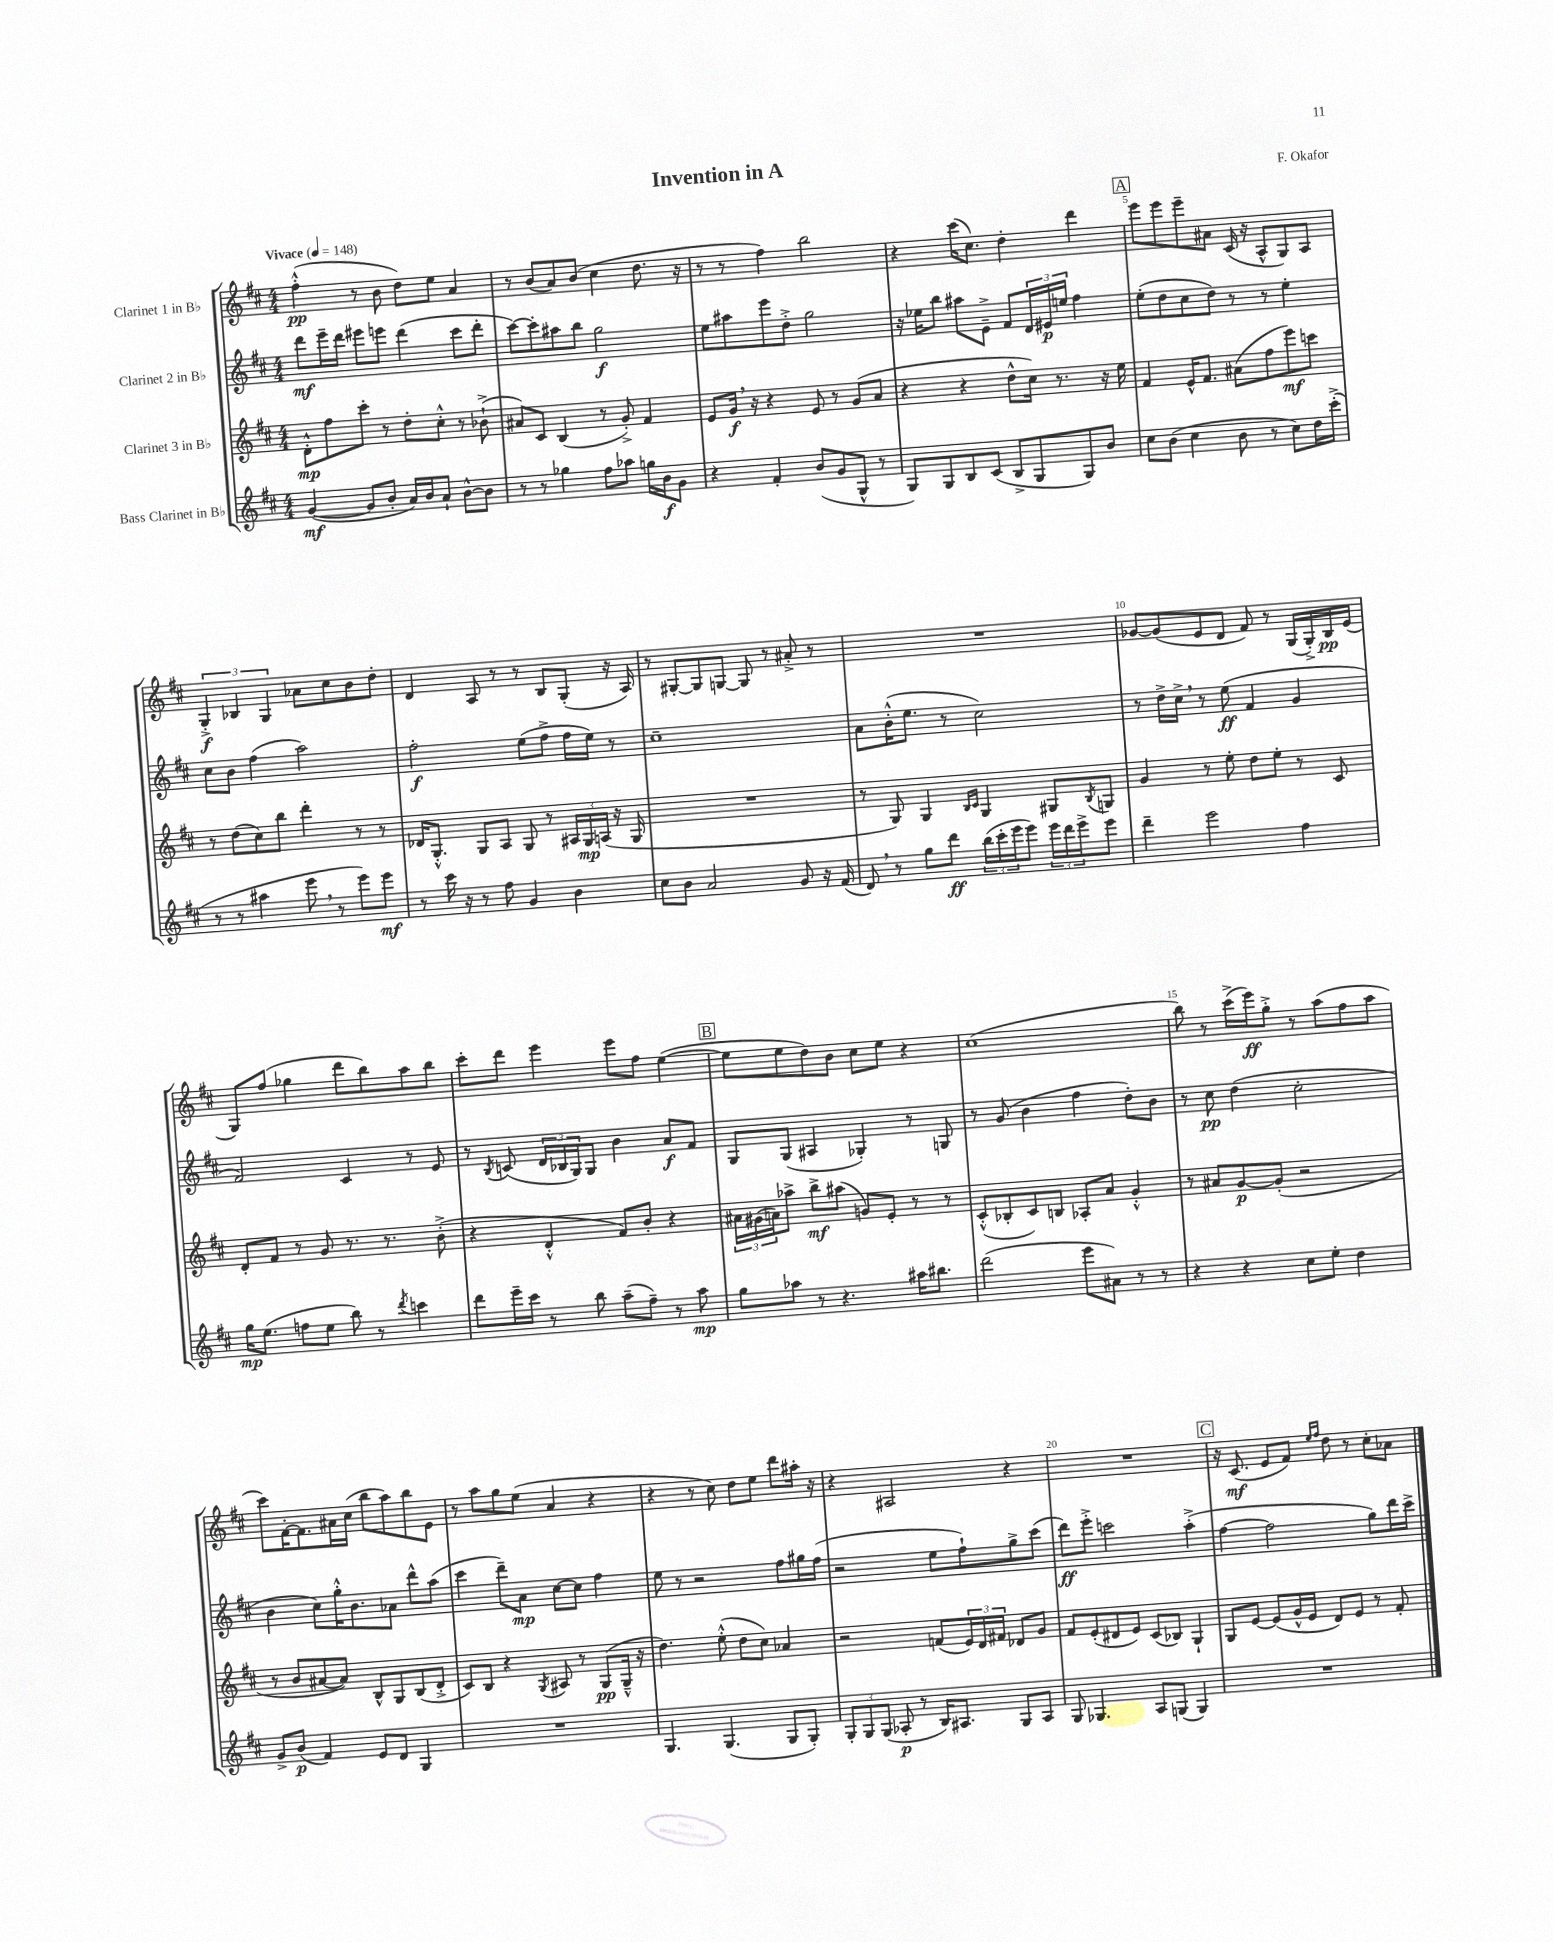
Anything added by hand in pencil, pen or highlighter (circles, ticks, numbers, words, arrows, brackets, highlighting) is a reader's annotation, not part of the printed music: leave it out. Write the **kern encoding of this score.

**kern	**dynam	**kern	**dynam	**kern	**dynam	**kern	**dynam
*part4	*part4	*part3	*part3	*part2	*part2	*part1	*part1
*staff4	*staff4	*staff3	*staff3	*staff2	*staff2	*staff1	*staff1
*I"Bass Clarinet in B♭	*	*I"Clarinet 3 in B♭	*	*I"Clarinet 2 in B♭	*	*I"Clarinet 1 in B♭	*
*clefG2	*	*clefG2	*	*clefG2	*	*clefG2	*
*k[f#c#]	*	*k[f#c#]	*	*k[f#c#]	*	*k[f#c#]	*
*M4/4	*	*M4/4	*	*M4/4	*	*M4/4	*
*MM148	*	*MM148	*	*MM148	*	*MM148	*
=1	=1	=1	=1	=1	=1	=1	=1
!	!	!	!	!	!	!LO:TX:a:B:t=Vivace	!
([4g/	mf	8d'^^\L	mp	8ddd\L	mf	(4ff#'^^\	pp
.	.	8ff#\	.	16eee~\L	.	.	.
.	.	.	.	16ddd\JJ	.	.	.
8g/L]	.	8ccc#'\J	.	8eee#X\L	.	8r	.
8b'/J	.	8r	.	8eeen\J	.	8b\	.
16a/LL)	.	8dd'\L	.	(4ddd\	.	8dd\L)	.
16b/J	.	.	.	.	.	.	.
8a`/J	.	8cc#'^^\J	.	.	.	8ee\J	.
[8b^^\L	.	8r	.	8ccc#\L	.	4a/	.
8b\J]	.	(8b-X`^\	.	8ddd'\J	.	.	.
=2	=2	=2	=2	=2	=2	=2	=2
8r	.	8a#X/L)	.	[8ccc#\L)	.	8r	.
8r	.	8c#/J	.	8ccc#'\]	.	(8b/L	.
4gg-X\	.	(4B/	.	8aa#X\	.	8a/)	.
.	.	.	.	8bb\J	.	(8b/J	.
8ff#\L	.	8r	.	2gg\	f	4cc#\	.
8aa-X\J	.	8g'^/)	.	.	.	.	.
16ggn\LL	.	4f#/	.	.	.	8.dd\	.
16b\J	f	.	.	.	.	.	.
8g\J	.	.	.	.	.	.	.
.	.	.	.	.	.	16r	.
=3	=3	=3	=3	=3	=3	=3	=3
4r	.	8e/L	.	8ee\L	.	8r	.
.	.	16g,/Jk	f	8aa#X\	.	8r	.
.	.	16r	.	.	.	.	.
4f#'/	.	4r	.	8eee\	.	4ff#\)	.
.	.	.	.	8dd'^\J	.	.	.
(8b/L	.	8e/	.	2gg\	.	2bb\	.
8g/	.	8r	.	.	.	.	.
8G^^/J	.	(8g/L	.	.	.	.	.
8r	.	8a/J	.	.	.	.	.
=4	=4	=4	=4	=4	=4	=4	=4
8G/L)	.	4r	.	16r	.	4r	.
.	.	.	.	16ee-X\KL	.	.	.
8G/	.	.	.	8bb\J	.	.	.
8B/	.	4r	.	8aa#X\L	.	(16ccc#\KL	.
.	.	.	.	.	.	8.cc#\J)	.
(8c#/J	.	.	.	8e~^\J	.	.	.
8B^/L	.	8dd^^\L	.	8f#/L	.	4dd'\	.
8G/	.	16cc#\Jk)	.	24d/L	.	.	.
.	.	.	.	24e#X/	p	.	.
.	.	8.r	.	.	.	.	.
.	.	.	.	24een/JJ	.	.	.
8G/)	.	.	.	4ff#\	.	4ddd\	.
8b/J	.	16r	.	.	.	.	.
.	.	16ee\	.	.	.	.	.
!!LO:REH:place=s1:t=A
=5	=5	=5	=5	=5	=5	=5	=5
8cc#\L	.	4f#/	.	(8ee'\L	.	8eee\L	.
(8b\J	.	.	.	8dd\	.	8eee\	.
4cc#\	.	16e^^/KL	.	8cc#\	.	8eee~\	.
.	.	8.f#/J	.	.	.	.	.
.	.	.	.	8dd\J)	.	8a#X\J	.
8b\	.	(8a#X\L	.	8r	.	(16c#/	.
.	.	.	.	.	.	16r	.
8r	.	8ff#\	.	8r	.	8A^^/L	.
8cc#\L)	.	8eee\)	mf	4ee'\	.	8G/)	.
16dd\L	.	8cccn\J	.	.	.	8A/J	.
(16ccc#'^\JJ	.	.	.	.	.	.	.
!!LO:LB:g=z
=6	=6	=6	=6	=6	=6	=6	=6
8r	.	8r	.	8cc#\L	.	6G'^/	f
8r	.	(8dd\L	.	8b\J	.	.	.
.	.	.	.	.	.	6B-X/	.
4aa#X\	.	8cc#\)	.	(4ff#\	.	.	.
.	.	.	.	.	.	6G/	.
.	.	8bb\J	.	.	.	.	.
8eee,\	.	4ddd'\	.	2aa\)	.	8a-X\L	.
8r	.	.	.	.	.	8cc#\	.
8eee\L)	.	8r	.	.	.	8b\	.
8eee\J	mf	8r	.	.	.	8dd'\J	.
=7	=7	=7	=7	=7	=7	=7	=7
8r	.	16d-X/KL	.	2ff#'\	f	4d/	.
.	.	8.G'^^/J	.	.	.	.	.
16ccc#\	.	.	.	.	.	.	.
16r	.	.	.	.	.	.	.
8r	.	8G/L	.	.	.	8A/	.
8ff#\	.	8A/J	.	.	.	8r	.
4g/	.	8G/	.	(8ee\L	.	8r	.
.	.	8r	.	8ff#^\J	.	8B/L	.
4b\	.	24A#X/LL	.	16ff#\LL	.	(8G'/J	.
.	.	24G/	mp	.	.	.	.
.	.	.	.	16ee\JJ)	.	.	.
.	.	(24An/JJ	.	.	.	.	.
.	.	16r	.	8r	.	16r	.
.	.	16G/	.	.	.	16A/)	.
=8	=8	=8	=8	=8	=8	=8	=8
8cc#\L	.	1r	.	1cc#~	.	8r	.
8b\J	.	.	.	.	.	[8G#X'/L	.
2a/	.	.	.	.	.	8G#/]	.
.	.	.	.	.	.	[8Gn/J	.
.	.	.	.	.	.	8G/]	.
.	.	.	.	.	.	8r	.
8g/	.	.	.	.	.	8a#X'^/	.
16r	.	.	.	.	.	8r	.
(16f#/	.	.	.	.	.	.	.
=9	=9	=9	=9	=9	=9	=9	=9
8d,/)	.	8r	.	8a\L	.	1r	.
8r	.	8G/)	.	(16b'^^\K	.	.	.
.	.	.	.	8.ee\J	.	.	.
8gg\L	.	4G/	.	.	.	.	.
8ddd\J	ff	.	.	8r	.	.	.
.	.	16qqB/LL	.	.	.	.	.
.	.	16qqc#/JJ	.	.	.	.	.
(24bb\LL	.	4G/	.	2cc#\)	.	.	.
24ccc#'\	.	.	.	.	.	.	.
24eee\J	.	.	.	.	.	.	.
8eee\J)	.	.	.	.	.	.	.
24eee\LL	.	8G#X/L	.	.	.	.	.
24ddd\	.	.	.	.	.	.	.
24eee^\J	.	.	.	.	.	.	.
.	.	8qB/	.	.	.	.	.
8eee\J	.	8Gn/J	.	.	.	.	.
=10	=10	=10	=10	=10	=10	=10	=10
4ddd~\	.	4g/	.	8r	.	[8g-X/L	.
.	.	.	.	16dd^\LL	.	(8g-/]	.
.	.	.	.	16cc#^,\JJ	.	.	.
2eee\	.	8r	.	8r	.	8e/	.
.	.	8ee'\	.	(8ee\	ff	8d/J	.
.	.	8dd\L	.	4f#/	.	8f#/)	.
.	.	8ee'\J	.	.	.	8r	.
4ff#\	.	8r	.	4g/	.	(16G/LL	.
.	.	.	.	.	.	16G'^/)	.
.	.	8c#/	.	.	.	16B/	pp
.	.	.	.	.	.	(16e/JJ	.
!!LO:LB:g=z
=11	=11	=11	=11	=11	=11	=11	=11
16gg\KL	mp	8d'/L	.	2f#/)	.	8G/L)	.
(8.ee\J	.	.	.	.	.	.	.
.	.	8f#/J	.	.	.	(8ff#/J	.
8ffn\L	.	8r	.	.	.	4gg-X\	.
8ee\J	.	8g/	.	.	.	.	.
8bb\)	.	8.r	.	4c#/	.	8ddd\L	.
8r	.	.	.	.	.	8bb\)	.
.	.	8.r	.	.	.	.	.
8qddd/	.	.	.	.	.	.	.
4cccn\	.	.	.	8r	.	8aa\	.
.	.	(8b'^\	.	8e/	.	8bb\J	.
=12	=12	=12	=12	=12	=12	=12	=12
8ddd\L	.	4r	.	8r	.	8ccc#'\L	.
.	.	.	.	8qB/	.	.	.
16eee~\L	.	.	.	(8cn/	.	8ddd\J	.
16ccc#\JJ	.	.	.	.	.	.	.
8r	.	4d'^^/	.	24d/LL	.	4eee\	.
.	.	.	.	24B-X/	.	.	.
.	.	.	.	24G/J)	.	.	.
8bb\	.	.	.	8G/J	.	.	.
(8aa~\L	.	8f#/L)	.	4b\	.	8eee\L	.
8ff#~\J)	.	8b'/J	.	.	.	8ff#\J	.
8r	.	4r	.	8a/L	f	([4ee\	.
8aa\	mp	.	.	8f#/J	.	.	.
!!LO:REH:place=s1:t=B
=13	=13	=13	=13	=13	=13	=13	=13
8gg\L	.	24a#X\LL	.	8G/L	.	8ee\L]	.
.	.	(24g#X\	.	.	.	.	.
.	.	24an\J)	.	.	.	.	.
8aa-X\J	.	8aa-X^\J	.	(8G/J	.	8ee\	.
8r	.	8bb^\L	mf	4A#X/	.	8dd\)	.
4.r	.	(8aa#X\J	.	.	.	8b\J	.
.	.	8gn/L)	.	4G-X'/)	.	8cc#\L	.
.	.	8e'/J	.	.	.	8ee\J	.
16aa#X\KL	.	8r	.	8r	.	4r	.
8.bb#X\J	.	.	.	.	.	.	.
.	.	8r	.	8Gn/	.	.	.
=14	=14	=14	=14	=14	=14	=14	=14
(2ddd\	.	(8c#'^^/L	.	8r	.	(1cc#	.
.	.	8B-X'/	.	(8g/	.	.	.
.	.	8c#/)	.	4b\	.	.	.
.	.	8Bn/J	.	.	.	.	.
8eee\L	.	8A-X'/L	.	4ff#\	.	.	.
8a#X\J)	.	8a/J	.	.	.	.	.
8r	.	4g'^^/	.	8dd'\L)	.	.	.
8r	.	.	.	8b\J	.	.	.
=15	=15	=15	=15	=15	=15	=15	=15
4r	.	8r	.	8r	.	8bb\)	.
.	.	8a#X/L	.	8cc#\	pp	8r	.
4r	.	[8g/	p	(4dd\	.	(16ccc#^\LL	.
.	.	.	.	.	.	16eee\J)	ff
.	.	(8g'/J]	.	.	.	8gg'^\J	.
8cc#\L	.	2r	.	2cc#'\	.	8r	.
8ee'\J	.	.	.	.	.	(8aa\L	.
4dd\	.	.	.	.	.	8ff#\	.
.	.	.	.	.	.	8aa\J	.
!!LO:LB:g=z
=16	=16	=16	=16	=16	=16	=16	=16
8g^/L	.	8r	.	4b\	.	8ccc#\L)	.
(8b/J	p	8b/L	.	.	.	[16f#'\K	.
.	.	.	.	.	.	8.f#\]	.
4f#/)	.	[8a#X/	.	8cc#\L)	.	.	.
.	.	8a#/J])	.	16gg'^^\K	.	16a#X\L	.
.	.	.	.	8.b\	.	(16cc#\JJ	.
8e/L	.	8B^^/L	.	.	.	8bb\L	.
8d/J	.	8G/	.	8a-X\J	.	8aa\)	.
4G/	.	(8B/	.	8ddd^^\L	.	8bb\	.
.	.	8d'^/J	.	(8aa\J	.	8e\J	.
=17	=17	=17	=17	=17	=17	=17	=17
1r	.	8c#/L)	.	4ccc#\	.	8r	.
.	.	8B/J	.	.	.	8aa\L	.
.	.	4r	.	8ddd~\L)	.	8gg\	.
.	.	.	.	8a\J	mp	(8ee\J	.
.	.	8qG/	.	.	.	.	.
.	.	8A#X/	.	[8cc#\L	.	4a/	.
.	.	8r	.	8cc#\J]	.	.	.
.	.	(8G/L	pp	4ff#\	.	4r	.
.	.	16G~^^/Jk	.	.	.	.	.
.	.	16r	.	.	.	.	.
=18	=18	=18	=18	=18	=18	=18	=18
4.G/	.	4.dd\)	.	8ee\	.	4r	.
.	.	.	.	8r	.	.	.
.	.	.	.	2r	.	8r	.
(4.G/	.	(8ee'^^\	.	.	.	8cc#\)	.
.	.	8dd\L	.	.	.	8dd\L	.
.	.	8cc#\J)	.	.	.	8ee\J	.
8G/L	.	4a-X/	.	8ff#\L	.	8ddd\L	.
8G'/J)	.	.	.	16gg#X\L	.	16aa#X'\Jk	.
.	.	.	.	(16ff#\JJ	.	16r	.
=19	=19	=19	=19	=19	=19	=19	=19
12G'/L	.	2r	.	2r	.	4r	.
12G/	.	.	.	.	.	.	.
(12G/J	.	.	.	.	.	.	.
8A-X'/	p	.	.	.	.	2A#X/	.
8r	.	.	.	.	.	.	.
16B/KL)	.	(8fn/L	.	8ee\L	.	.	.
8.A#X/J	.	.	.	.	.	.	.
.	.	24e/L)	.	8ff#`\)	.	.	.
.	.	24d/	.	.	.	.	.
.	.	24f#X/JJ	.	.	.	.	.
8G/L	.	8d-X/L	.	8gg^\	.	4r	.
8A#/J	.	8g/J	.	(8ccc#\J	.	.	.
=20	=20	=20	=20	=20	=20	=20	=20
8G/	.	8f#/L	.	8ddd\L)	ff	1r	.
4.G-X/	.	(8e'/	.	8eee'^\J	.	.	.
.	.	8d#X/	.	2cccn\	.	.	.
.	.	8e/J)	.	.	.	.	.
8A/L	.	(8c#/L	.	.	.	.	.
(8Gn/J	.	8B-X/J)	.	.	.	.	.
4G/)	.	4G`/	.	(4aa'^\	.	.	.
!!LO:REH:place=s1:t=C
=21	=21	=21	=21	=21	=21	=21	=21
1r	.	8G/L	.	[4ff#\	.	16r	.
.	.	.	.	.	.	(8.c#/	mf
.	.	[8e/J	.	.	.	.	.
.	.	(8e/L]	.	2ff#\]	.	8e/L	.
.	.	16g^^/L	.	.	.	8f#/J)	.
.	.	16e/JJ	.	.	.	.	.
.	.	.	.	.	.	16qqee/LL	.
.	.	.	.	.	.	16qqff#/JJ	.
.	.	8d/L)	.	.	.	8dd\	.
.	.	8e/J	.	.	.	8r	.
.	.	8r	.	8gg\L)	.	8cc#'\L	.
.	.	8f#'/	.	16ddd\L	.	8a-X\J	.
.	.	.	.	16ccc#^\JJ	.	.	.
==	==	==	==	==	==	==	==
*-	*-	*-	*-	*-	*-	*-	*-
